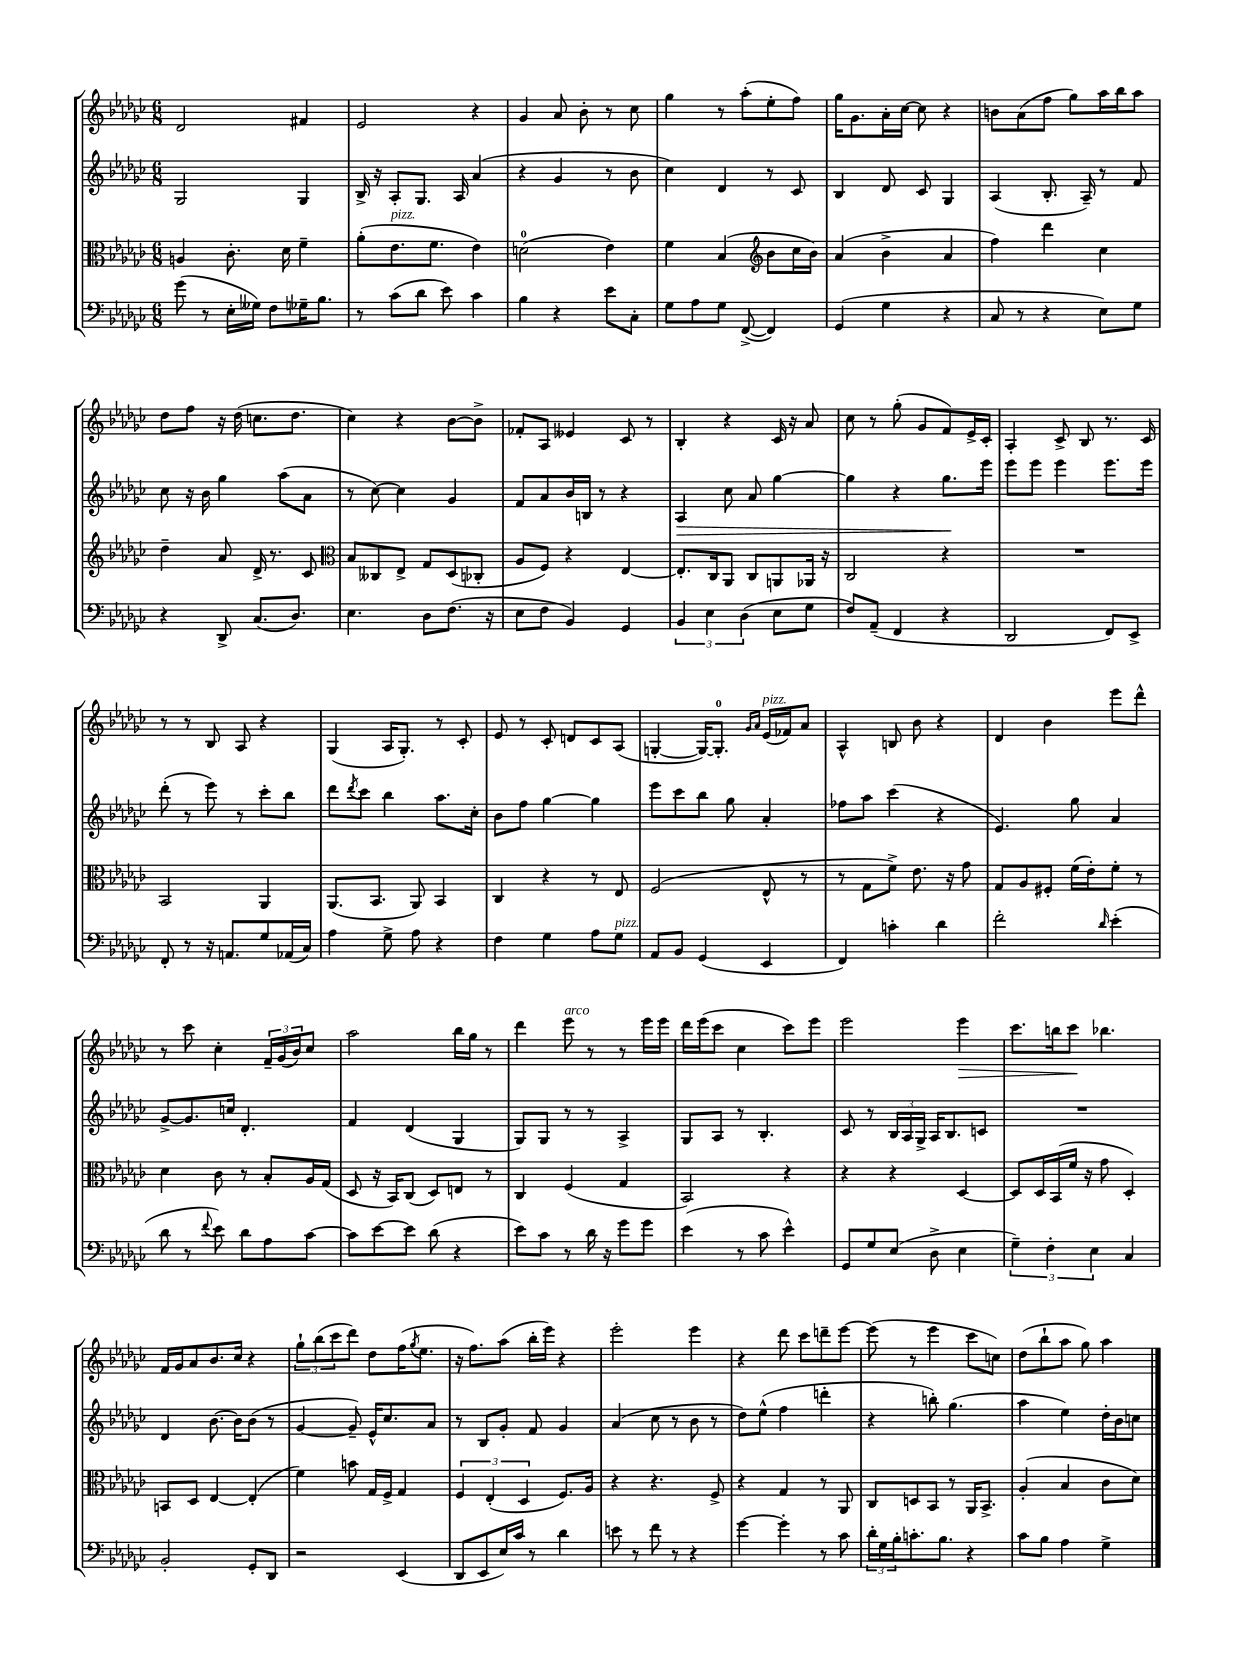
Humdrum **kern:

**kern	**kern	**kern	**kern
*staff4	*staff3	*staff2	*staff1
*clefF4	*clefC3	*clefG2	*clefG2
*k[b-e-a-d-g-c-]	*k[b-e-a-d-g-c-]	*k[b-e-a-d-g-c-]	*k[b-e-a-d-g-c-]
*M6/8	*M6/8	*M6/8	*M6/8
(8g-\	4A/	2G-/	2d-/
8r	.	.	.
16E-'\LL	8.c-'\	.	.
16G--\JJ)	.	.	.
8F\L	.	.	.
.	16d-\	.	.
16G-~\K	4f~\	4G-/	4f#/
8.B-\J	.	.	.
=	=	=	=
8r	(8a-'\L	16B-^/	2e-/
.	.	16r	.
(8c-\L	8.e-\	8A-'/L	.
8d-\J	.	8.G-/J	.
.	8.f\J	.	.
8e-\)	.	.	.
.	.	16A-/	.
4c-\	4e-\)	(4a-/	4r
=	=	=	=
4B-\	(2d\	4r	4g-/
4r	.	4g-/	8a-/
.	.	.	8b-'\
8e-\L	4e-\)	8r	8r
8C-'\J	.	8b-\	8cc-\
=	=	=	=
8G-\L	4f\	4cc-\)	4gg-\
8A-\	.	.	.
8G-\J	(4B-/	4d-/	8r
([8FF^/	.	.	(8aa-'\L
*	*clefG2	*	*
4FF/])	8b-\L	8r	8ee-'\
.	16cc-\L	8c-/	8ff\J)
.	16b-\JJ)	.	.
=	=	=	=
(4GG-/	(4a-/	4B-/	16gg-\LK
.	.	.	8.g-\
4G-\	4b-^\	8d-/	16a-'\L
.	.	.	[16cc-\JJ
.	.	8c-/	8cc-\]
4r	4a-/	4G-/	4r
=	=	=	=
8C-/	4ff\)	(4A-/	8b\L
8r	.	.	(8a-\
4r	4ddd-\	8.B-'/	8ff\J
.	.	.	8gg-\L)
.	.	16A-~/)	.
8E-\L)	4cc-\	8r	16aa-\L
.	.	.	16bb-\J
8G-\J	.	8f/	8aa-\J
=	=	=	=
4r	4dd-~\	8cc-\	8dd-\L
.	.	16r	8ff\J
.	.	16b-\	.
8DD-^/	8a-/	4gg-\	16r
.	.	.	(16dd-\
(8.C-/L	16d-^/	.	8.cc\L
.	8.r	.	.
.	.	(8aa-\L	.
8.D-/J)	.	.	8.dd-\J
.	8c-/	8a-\J	.
=	=	=	=
*	*clefC3	*	*
4.E-\	8B-/L	8r	4cc-\)
.	8C--/	[8cc-\)	.
.	8E-^/J	4cc-\]	4r
8D-\L	8G-/L	.	.
(8.F\J	(8D-/	4g-/	[8b-\L
.	8C-'/J	.	8b-^\]J
16r	.	.	.
=	=	=	=
8E-\L	8A-/L	8f/L	8f-'/L
8F\J	8F/J)	8a-/	8A-/J
4BB-/)	4r	16b-/L	4e--/
.	.	16B/JJ	.
.	.	8r	.
4GG-/	[4E-/	4r	8c-/
.	.	.	8r
=	=	=	=
6BB-/	8.E-'/]L	4A-/	4B-'/
6E-\	.	.	.
.	16C-/k	.	.
.	8AA-/J	8cc-\	4r
(6D-\	.	.	.
.	8C-/L	8a-/	.
8E-\L	8AA/	[4gg-\	16c-/
.	.	.	16r
8G-\J	16AA-/Jk	.	8a-/
.	16r	.	.
=	=	=	=
8F/L)	2C-/	4gg-\]	8cc-\
(8AA-~/J	.	.	8r
4FF/	.	4r	(8gg-'\
.	.	.	8g-/L
4r	4r	8.gg-\L	8f/)
.	.	.	16e-^/L
.	.	16eee-\Jk	16c-'/JJ
=	=	=	=
2DD-/	2.r	8eee-\L	4A-'/
.	.	8eee-\J	.
.	.	4eee-\	8c-^/
.	.	.	8B-/
8FF/L)	.	8.eee-\L	8.r
8EE-^/J	.	.	.
.	.	16eee-\Jk	16c-/
=	=	=	=
8FF'/	2BB-/	(8ddd-'\	8r
8r	.	8r	8r
16r	.	8eee-\)	8B-/
8.AA/L	.	.	.
.	.	8r	8A-/
8G-/	4AA-/	8ccc-'\L	4r
(16AA-/L	.	8bb-\J	.
16C-/JJ)	.	.	.
=	=	=	=
4A-\	(8.AA-/L	8ddd-\L	(4G-/
.	.	8qddd-/	.
.	.	8ccc-\J	.
.	8.BB-/J	.	.
8G-^\	.	4bb-\	16A-/LK
.	.	.	8.G-'/J)
8A-\	8AA-/)	.	.
4r	4BB-/	8.aa-\L	8r
.	.	.	8c-'/
.	.	16cc-'\Jk	.
=	=	=	=
4F\	4C-/	8b-\L	8e-/
.	.	8ff\J	8r
4G-\	4r	[4gg-\	8c-'/
.	.	.	8d/L
8A-\L	8r	4gg-\]	8c-/
8G-\J	8E-/	.	(8A-/J
=	=	=	=
8AA-/L	(2F/	8eee-\L	[4G'/
8BB-/J	.	8ccc-\	.
(4GG-/	.	8bb-\J	16G/_LK)
.	.	.	8.G'/]J
.	.	8gg-\	.
.	.	.	16qqg-/LL
.	.	.	16qqa-/JJ
4EE-/	8E-^^/	4a-'/	(16e-/LL
.	.	.	16f-/J)
.	8r	.	8a-/J
=	=	=	=
4FF/)	8r	8ff-\L	4A-^^/
.	8G-\L	8aa-\J	.
4c'\	8f^\J)	(4ccc-\	8B/
.	8.e-\	.	8b-\
4d-\	.	4r	4r
.	16r	.	.
.	8g-\	.	.
=	=	=	=
2f'\	8G-/L	4.e-/)	4d-/
.	8A-/	.	.
.	8F#'/J	.	4b-\
.	(16f\LL	8gg-\	.
.	16e-'\J)	.	.
16qqd-/	.	.	.
(4e-'\	8f'\J	4a-/	8eee-\L
.	8r	.	8ddd-^^\J
=	=	=	=
8d-\	4d-\	[8g-^/L	8r
8r	.	8.g-/]	8ccc-\
8qqf/	.	.	.
8e-\)	8c-\	.	4cc-'\
.	.	16cc/Jk	.
8d-\L	8r	4.d-'/	.
8A-\	8B-'/L	.	24f~/LL
.	.	.	(24g-/
.	.	.	24b-/J)
[8c-\J	16A-/L	.	8cc-/J
.	(16G-/JJ	.	.
=	=	=	=
8c-\]L	8D-/	4f/	2aa-\
[8e-\	16r	.	.
.	16BB-/LK)	.	.
8e-\]J	(8C-/J	(4d-/	.
(8d-\	8D-/L)	.	.
4r	8E/J	4G-/	16bb-\LL
.	.	.	16gg-\JJ
.	8r	.	8r
=	=	=	=
8e-\L)	4C-/	8G-/L)	4ddd-\
8c-\J	.	8G-/J	.
8r	(4F/	8r	8eee-\
16d-\	.	8r	8r
16r	.	.	.
8g-\L	4G-/	4A-^/	8r
8g-\J	.	.	16eee-\LL
.	.	.	16eee-\JJ
=	=	=	=
(4e-\	2BB-/)	8G-/L	16ddd-\LL
.	.	.	(16eee-\J
.	.	8A-/J	8ccc-\J
8r	.	8r	4cc-\
8c-\	.	4.B-'/	.
4e-^^\)	4r	.	8ccc-\L)
.	.	.	8eee-\J
=	=	=	=
8GG-/L	4r	8c-/	2eee-\
8G-/	.	8r	.
(8E-/J	4r	24B-/LL	.
.	.	24A-/	.
.	.	24G-^/JJ	.
8D-^\	.	16A-/LK	.
.	.	8.B-/	.
4E-\	[4D-/	.	4eee-\
.	.	8c/J	.
=	=	=	=
6G-~\)	8D-/]L	2.r	8.ccc-\L
.	16D-/L	.	.
6F'\	.	.	.
.	(16BB-/	.	16bb\k
.	16f/JJ	.	8ccc-\J
.	16r	.	.
6E-\	.	.	.
.	8g-\	.	4.bb-\
4C-/	4D-'/)	.	.
=	=	=	=
2BB-'/	8BB/L	4d-/	16f/LL
.	.	.	16g-/J
.	8D-/J	.	8a-/
.	[4E-/	[8.b-\	8.b-/
.	.	16b-\]LK	16cc-/Jk
8GG-'/L	(4E-'/]	(8b-\J	4r
8DD-/J	.	8r	.
=	=	=	=
2r	4f\)	[4g-/	12gg-`\L
.	.	.	(12bb-\
.	.	.	12ccc-\
.	8b\	8g-~/])	8ddd-\J)
.	16G-/LL	16e-^^/LK	8dd-\L
.	16F^/JJ	8.cc-/	.
(4EE-/	4G-/	.	(16ff\K
.	.	.	8qgg-/
.	.	.	8.ee-\J
.	.	8a-/J	.
=	=	=	=
8DD-/L	6F/	8r	16r
.	.	.	8.ff\L)
8EE-/	.	8B-/L	.
.	(6E-'/	.	.
16E-/L)	.	8g-'/J	(8aa-\J
16c-/JJ	.	.	.
.	6D-/	.	.
8r	.	8f/	16bb-'\LL
.	.	.	16eee-\JJ)
4d-\	8.F/L)	4g-/	4r
.	16A-/Jk	.	.
=	=	=	=
8e\	4r	(4a-/	2eee-'\
8r	.	.	.
8f\	4.r	8cc-\	.
8r	.	8r	.
4r	.	8b-\	4eee-\
.	8F^/	8r	.
=	=	=	=
[4g-\	4r	8dd-\L)	4r
.	.	(8ee-^^\J	.
4g-'\]	4G-/	4ff\	8ddd-\
.	.	.	8ccc-\L
8r	8r	4ddd'\	8ddd~\
8c-\	8AA-/	.	[8eee-\J
=	=	=	=
24d-'\LL	8C-/L	4r	(8eee-\]
24G-\	.	.	.
24B-'\J	.	.	.
8.c'\	8D/	.	8r
.	8BB-/J	8bb'\)	4eee-\
8.B-\J	.	.	.
.	8r	(4.gg-\	.
4r	16AA-/LK	.	8ccc-\L
.	8.BB-^/J	.	.
.	.	.	8cc\J)
=	=	=	=
8c-\L	(4A-'/	4aa-\	(8dd-\L
8B-\J	.	.	8bb-`\
4A-\	4B-/	4ee-\)	8aa-\J
.	.	.	8gg-\)
4G-^\	8c-\L	16dd-'\LL	4aa-\
.	.	16b-\J	.
.	8d-\J)	8cc\J	.
==	==	==	==
*-	*-	*-	*-
